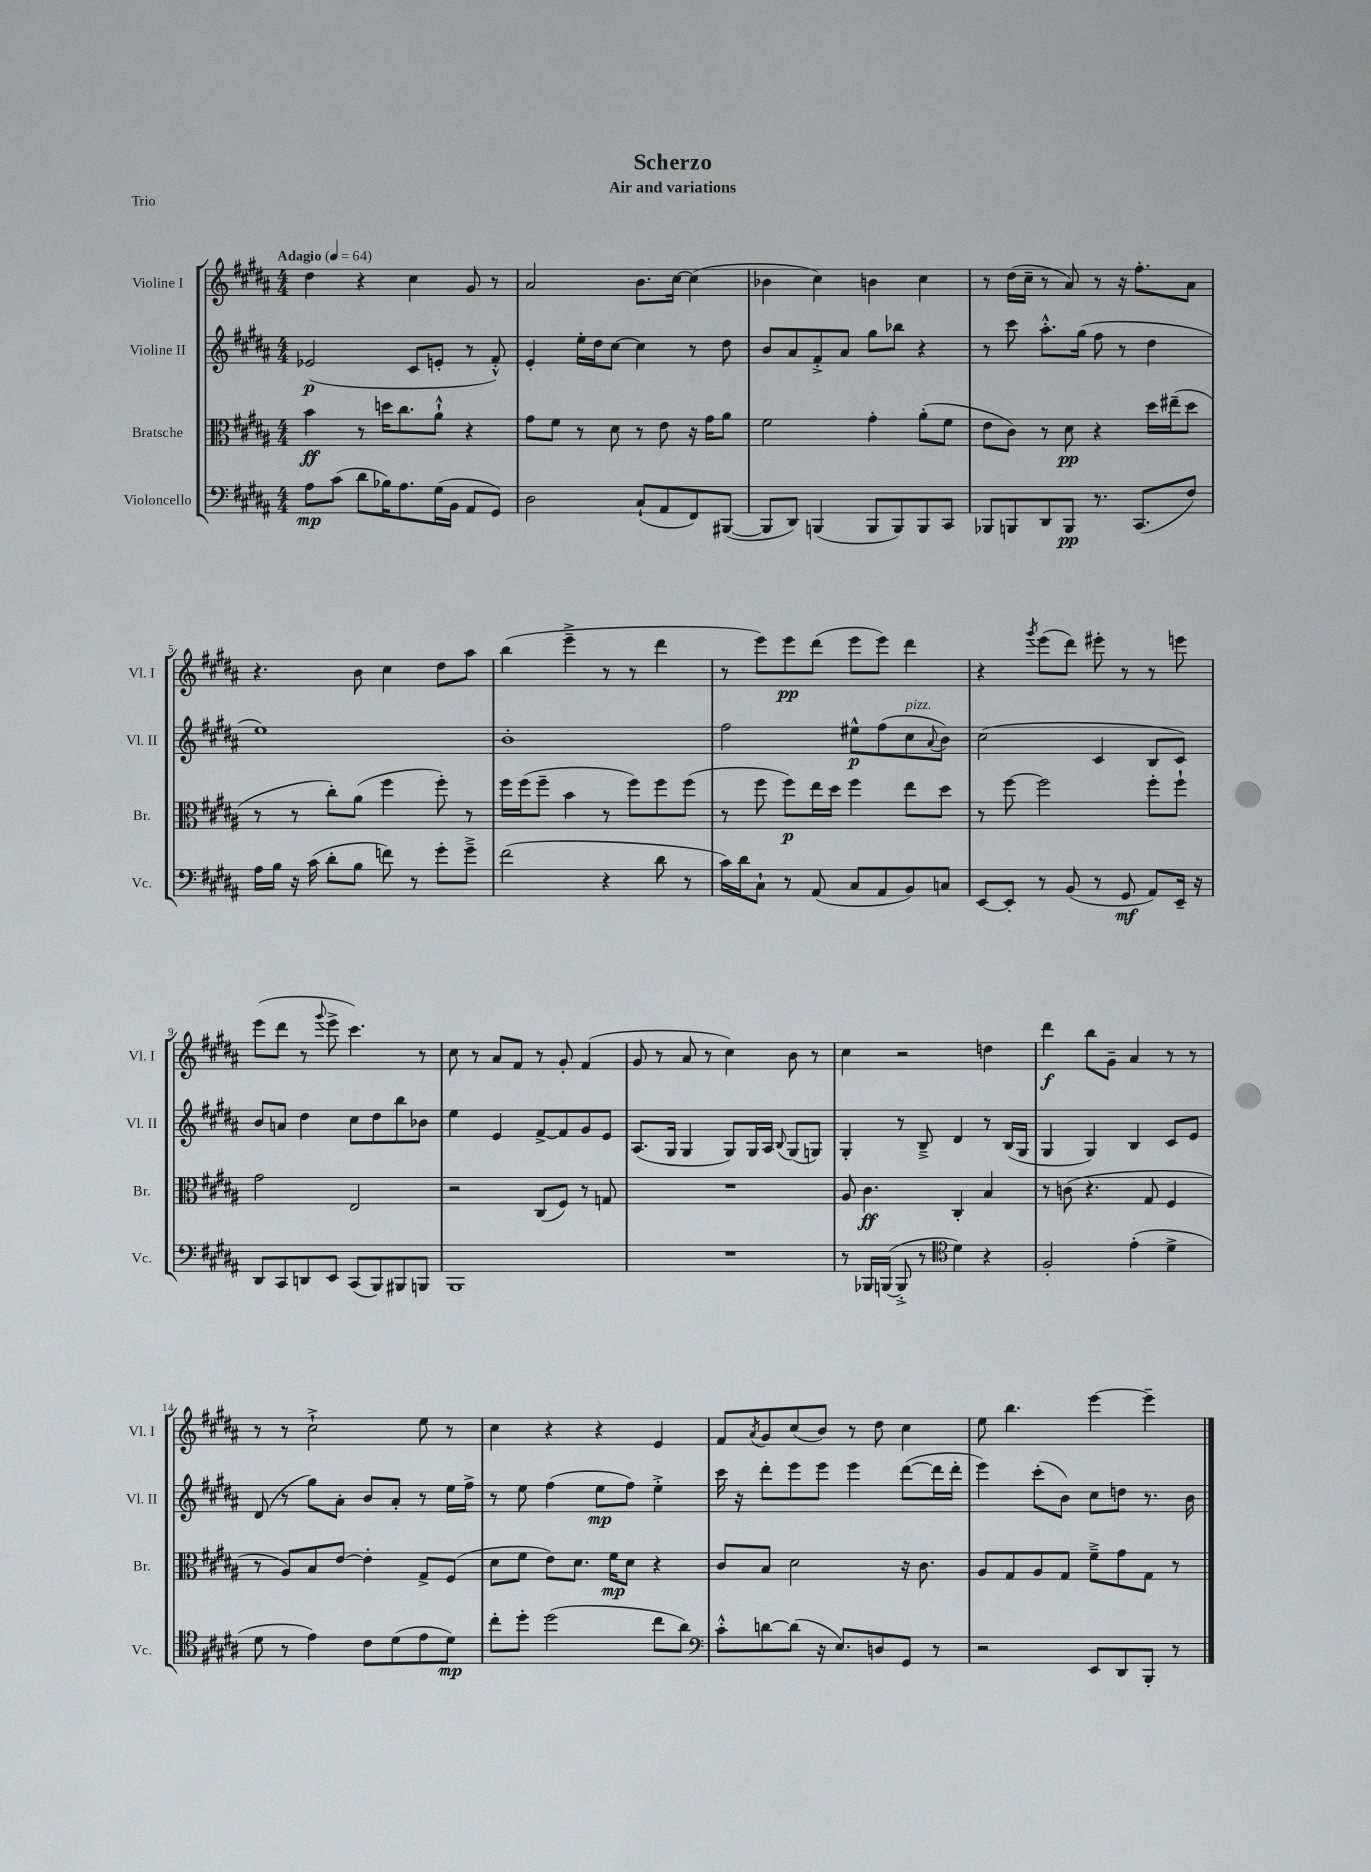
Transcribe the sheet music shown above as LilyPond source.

\header { title = "Scherzo" subtitle = "Air and variations" piece = "Trio" }
<<
\new StaffGroup <<
\new Staff = "s0" \with { instrumentName = "Violine I" shortInstrumentName = "Vl. I" } {
    \clef treble \key b \major \numericTimeSignature \time 4/4 \tempo "Adagio" 4 = 64
    dis''4 r4 cis''4 gis'8 r8 |
    ais'2 b'8. cis''16~ cis''4( |
    bes'4 cis''4) b'4 cis''4 |
    r8 dis''16( cis''16-- r8 ais'8) r8 r16 fis''8.-. ais'8 |
    r4. b'8 cis''4 dis''8 ais''8 |
    b''4( e'''4---> r8 r8 dis'''4 |
    r8 e'''8) e'''8\pp dis'''8( e'''8 e'''8) dis'''4 |
    r4 \acciaccatura { gis'''8 } e'''8( dis'''8) eis'''8-. r8 r8 e'''8 |
    e'''8( dis'''8 r8 \appoggiatura { gis'''8 } e'''8-> cis'''4.) r8 |
    cis''8 r8 ais'8 fis'8 r8 gis'8-. fis'4( |
    gis'8 r8 ais'8 r8 cis''4) b'8 r8 |
    cis''4 r2 d''4 |
    dis'''4\f b''8 gis'8-- ais'4 r8 r8 |
    r8 r8 cis''2-!-> e''8 r8 |
    cis''4 r4 r4 e'4 |
    fis'8 \acciaccatura { ais'8 } gis'8 cis''8( b'8) r8 dis''8 cis''4 |
    e''8 b''4. e'''4~ e'''4-- \bar "|." |
}
\new Staff = "s1" \with { instrumentName = "Violine II" shortInstrumentName = "Vl. II" } {
    \clef treble \key b \major \numericTimeSignature \time 4/4
    ees'2\p( cis'8 e'8-. r8 fis'8-.-^) |
    e'4-. e''16-. dis''16 cis''8~ cis''4 r8 dis''8 |
    b'8 ais'8 fis'8-.-> ais'8 gis''8 bes''8 r4 |
    r8 cis'''8 ais''8.-.-^ gis''16( fis''8 r8 dis''4 |
    e''1) |
    b'1-. |
    fis''2 eis''8-^\p fis''8( cis''8^\markup { \italic "pizz." } \appoggiatura { ais'8 } b'8) |
    cis''2( cis'4 b8 cis'8) |
    b'8 a'8 dis''4 cis''8 dis''8 b''8 bes'8 |
    e''4 e'4 fis'8~-> fis'8 gis'8 e'8 |
    ais8.( gis16 gis4 gis8) gis16 ais16 \appoggiatura { b8 } gis8( g8) |
    gis4-. r8 b8---> dis'4 r8 b16( gis16 |
    gis4 gis4) b4 cis'8 e'8 |
    dis'8( r8 gis''8) ais'8-. b'8 ais'8-. r8 e''16 fis''16-> |
    r8 e''8 fis''4( e''8\mp fis''8) e''4-.-> |
    cis'''16 r16 dis'''8-. e'''8 e'''8 e'''4 dis'''8~( dis'''16 dis'''16-. |
    e'''4) cis'''8-.( b'8) cis''8 d''8 r8. b'16 \bar "|." |
}
\new Staff = "s2" \with { instrumentName = "Bratsche" shortInstrumentName = "Br." } {
    \clef alto \key b \major \numericTimeSignature \time 4/4
    b'4\ff r8 d''16 cis''8. ais'8-!-^ r4 |
    gis'8 fis'8 r8 dis'8 r8 e'8 r16 gis'16 ais'8 |
    fis'2 gis'4-. ais'8-.( fis'8 |
    e'8 cis'8) r8 dis'8\pp r4 dis''16 eis''16--( dis''8 |
    r8 r8 cis''8-.) ais'8( fis''4 fis''8-.) r8 |
    fis''16 fis''16( fis''8-- b'4 r8 fis''8) fis''8 fis''8( |
    r8 fis''8 fis''8\p) e''16 dis''16 fis''4 e''8 dis''8 |
    r8 fis''8~ fis''2 fis''8-. fis''8-! |
    gis'2 e2 |
    r2 cis8( fis8) r8 g8 |
    R1 |
    ais8 cis'4.\ff cis4-. b4 |
    r8 c'8( r4. gis8 fis4 |
    r8 ais8) b8 e'8~ e'4-. gis8-> fis8( |
    dis'8 fis'8 e'8) dis'8. fis'16\mp dis'8 r4 |
    cis'8 b8 dis'2 r16 cis'8. |
    ais8 gis8 ais8 gis8 fis'8---> gis'8 gis8 r8 \bar "|." |
}
\new Staff = "s3" \with { instrumentName = "Violoncello" shortInstrumentName = "Vc." } {
    \clef bass \key b \major \numericTimeSignature \time 4/4
    ais8\mp cis'8( dis'8 bes16) ais8. gis16( b,16 ais,8 gis,8) |
    dis2 cis8-!( ais,8 fis,8) bis,,8~( |
    bis,,8 dis,8) b,,4( b,,8 b,,8) b,,8 cis,8 |
    bes,,8 b,,8 dis,8 b,,8\pp r8. cis,8.( fis8) |
    ais16 b16 r16 cis'16( dis'8-. b8 f'8) r8 gis'8-. gis'8---> |
    fis'2( r4 dis'8 r8 |
    cis'16) dis'16 cis8-! r8 ais,8( cis8 ais,8 b,8) c8 |
    e,8~ e,8-. r8 b,8( r8 gis,8\mf ais,8) e,16-- r16 |
    dis,8 cis,8 d,8 e,8 cis,8( b,,8) bis,,8 b,,8 |
    b,,1 |
    R1 |
    r8 bes,,16 b,,16~( b,,8-.-> r8 \clef tenor dis'4) r4 |
    fis2-. e'4-.( dis'4-> |
    dis'8 r8 e'4) cis'8 dis'8( e'8 dis'8\mp) |
    cis''8-. dis''8-. dis''2( cis''8 ais'8) |
    \clef bass cis'8-.-^ d'8~ d'8( r16 e8.) d8 gis,8 r8 |
    r2 e,8 dis,8 b,,8-. r8 \bar "|." |
}
>>
>>
